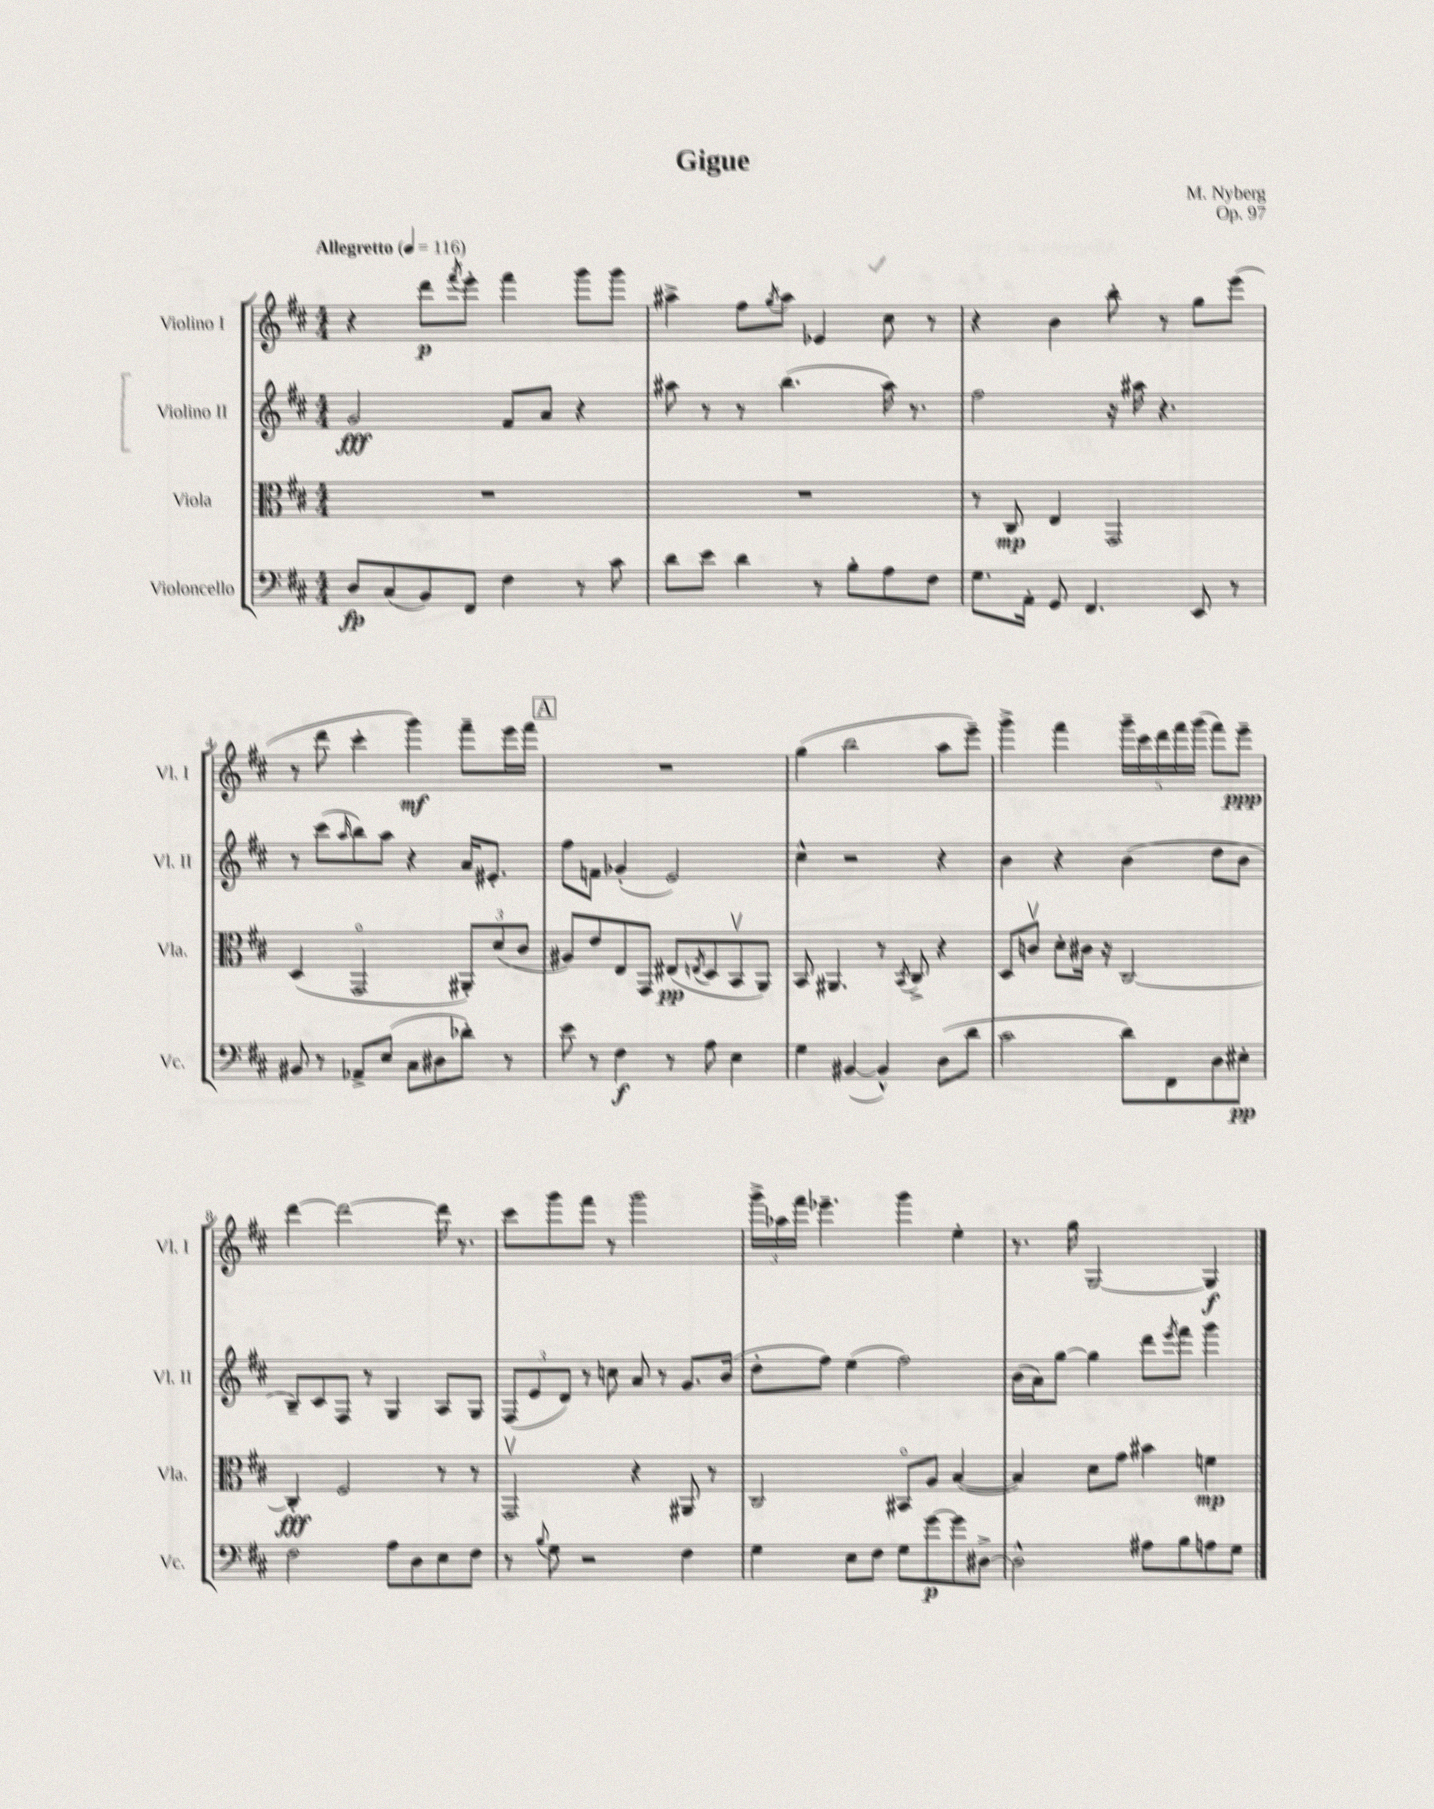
\header { title = "Gigue" composer = "M. Nyberg" opus = "Op. 97" }
<<
\new StaffGroup <<
\new Staff = "s0" \with { instrumentName = "Violino I" shortInstrumentName = "Vl. I" } {
    \clef treble \key d \major \numericTimeSignature \time 4/4 \tempo "Allegretto" 4 = 116
    r4 d'''8\p \acciaccatura { fis'''8 } e'''8-. fis'''4 g'''8 g'''8 |
    ais''4-> fis''8 \acciaccatura { g''8 } ais''8 ees'4 cis''8 r8 |
    r4 b'4 b''8-. r8 g''8 e'''8( |
    r8 d'''8 cis'''4-. g'''4\mf) fis'''8-- e'''16 fis'''16 |
    \mark \markup { \box "A" } R1 |
    g''4( b''2 a''8 e'''8--) |
    g'''4-> fis'''4 \tuplet 5/4 { g'''16-- cis'''16 d'''16 fis'''16 g'''16( } fis'''8) e'''8--\ppp |
    d'''4~ d'''2~ d'''16 r8. |
    cis'''8 g'''8 fis'''8 r8 g'''2 |
    \tuplet 3/2 { g'''16-> aes''16 fis'''16 } ees'''4.-- g'''4 e''4-. |
    r8. g''16 g2~ g4\f \bar "|." |
}
\new Staff = "s1" \with { instrumentName = "Violino II" shortInstrumentName = "Vl. II" } {
    \clef treble \key d \major \numericTimeSignature \time 4/4
    g'2\fff fis'8 a'8 r4 |
    ais''8 r8 r8 b''4.( ais''16) r8. |
    fis''2 r16 ais''16 r4. |
    r8 cis'''8( \grace { a''16 } b''8) a''8 r4 a'16 eis'8.-. |
    \mark \markup { \box "A" } fis''8 f'8 ges'4-.( e'2) |
    cis''4-^ r2 r4 |
    b'4 r4 b'4( d''8 b'8 |
    b8--) cis'8 fis8 r8 g4 a8 g8 |
    \tuplet 3/2 { fis8( e'8 d'8) } r8 c''8 a'8 r8 g'8. b'16( |
    d''8-. fis''8) e''4( fis''2) |
    b'16( a'16) g''8~ g''4 d'''8 \acciaccatura { e'''8 } fis'''8 g'''4 \bar "|." |
}
\new Staff = "s2" \with { instrumentName = "Viola" shortInstrumentName = "Vla." } {
    \clef alto \key d \major \numericTimeSignature \time 4/4
    R1 |
    R1 |
    r8 cis8\mp e4 g,2 |
    d4( g,2\flageolet \tuplet 3/2 { ais,8-.) d'8( cis'8 } |
    \mark \markup { \box "A" } ais8) e'8 e8 g,8 eis8\pp( \acciaccatura { e8 } d8 b,8\upbow a,8) |
    b,8 ais,4. r8 \acciaccatura { b,8 } cis8-> r4 |
    d8 c'8\upbow d'8-. cis'16 r16 cis2~ |
    cis4-.\fff fis2 r8 r8 |
    g,2\upbow r4 ais,8 r8 |
    cis2 bis,8\flageolet a8 b4~( |
    b4) d'8 g'8 bis'4 f'4\mp \bar "|." |
}
\new Staff = "s3" \with { instrumentName = "Violoncello" shortInstrumentName = "Vc." } {
    \clef bass \key d \major \numericTimeSignature \time 4/4
    d8\fp cis8( b,8) fis,8 fis4 r8 cis'8 |
    d'8 e'8 d'4 r8 b8-. a8 fis8 |
    g8. a,16-. g,8 fis,4. e,8 r8 |
    bis,8 r8 aes,8-> e8( cis8 dis8 des'8-.) r8 |
    \mark \markup { \box "A" } e'8 r8 fis4\f r8 a8 e4 |
    g4 bis,4~( bis,4-^) d8( d'8 |
    cis'2 d'8) fis,8 d8 eis8-.\pp |
    fis2 a8 d8 e8 fis8 |
    r8 \appoggiatura { b8 } g8 r2 fis4 |
    g4 e8 fis8 g8 g'8~\p g'8 dis8~-> |
    dis2-^ ais8 b8 a8 g8 \bar "|." |
}
>>
>>
